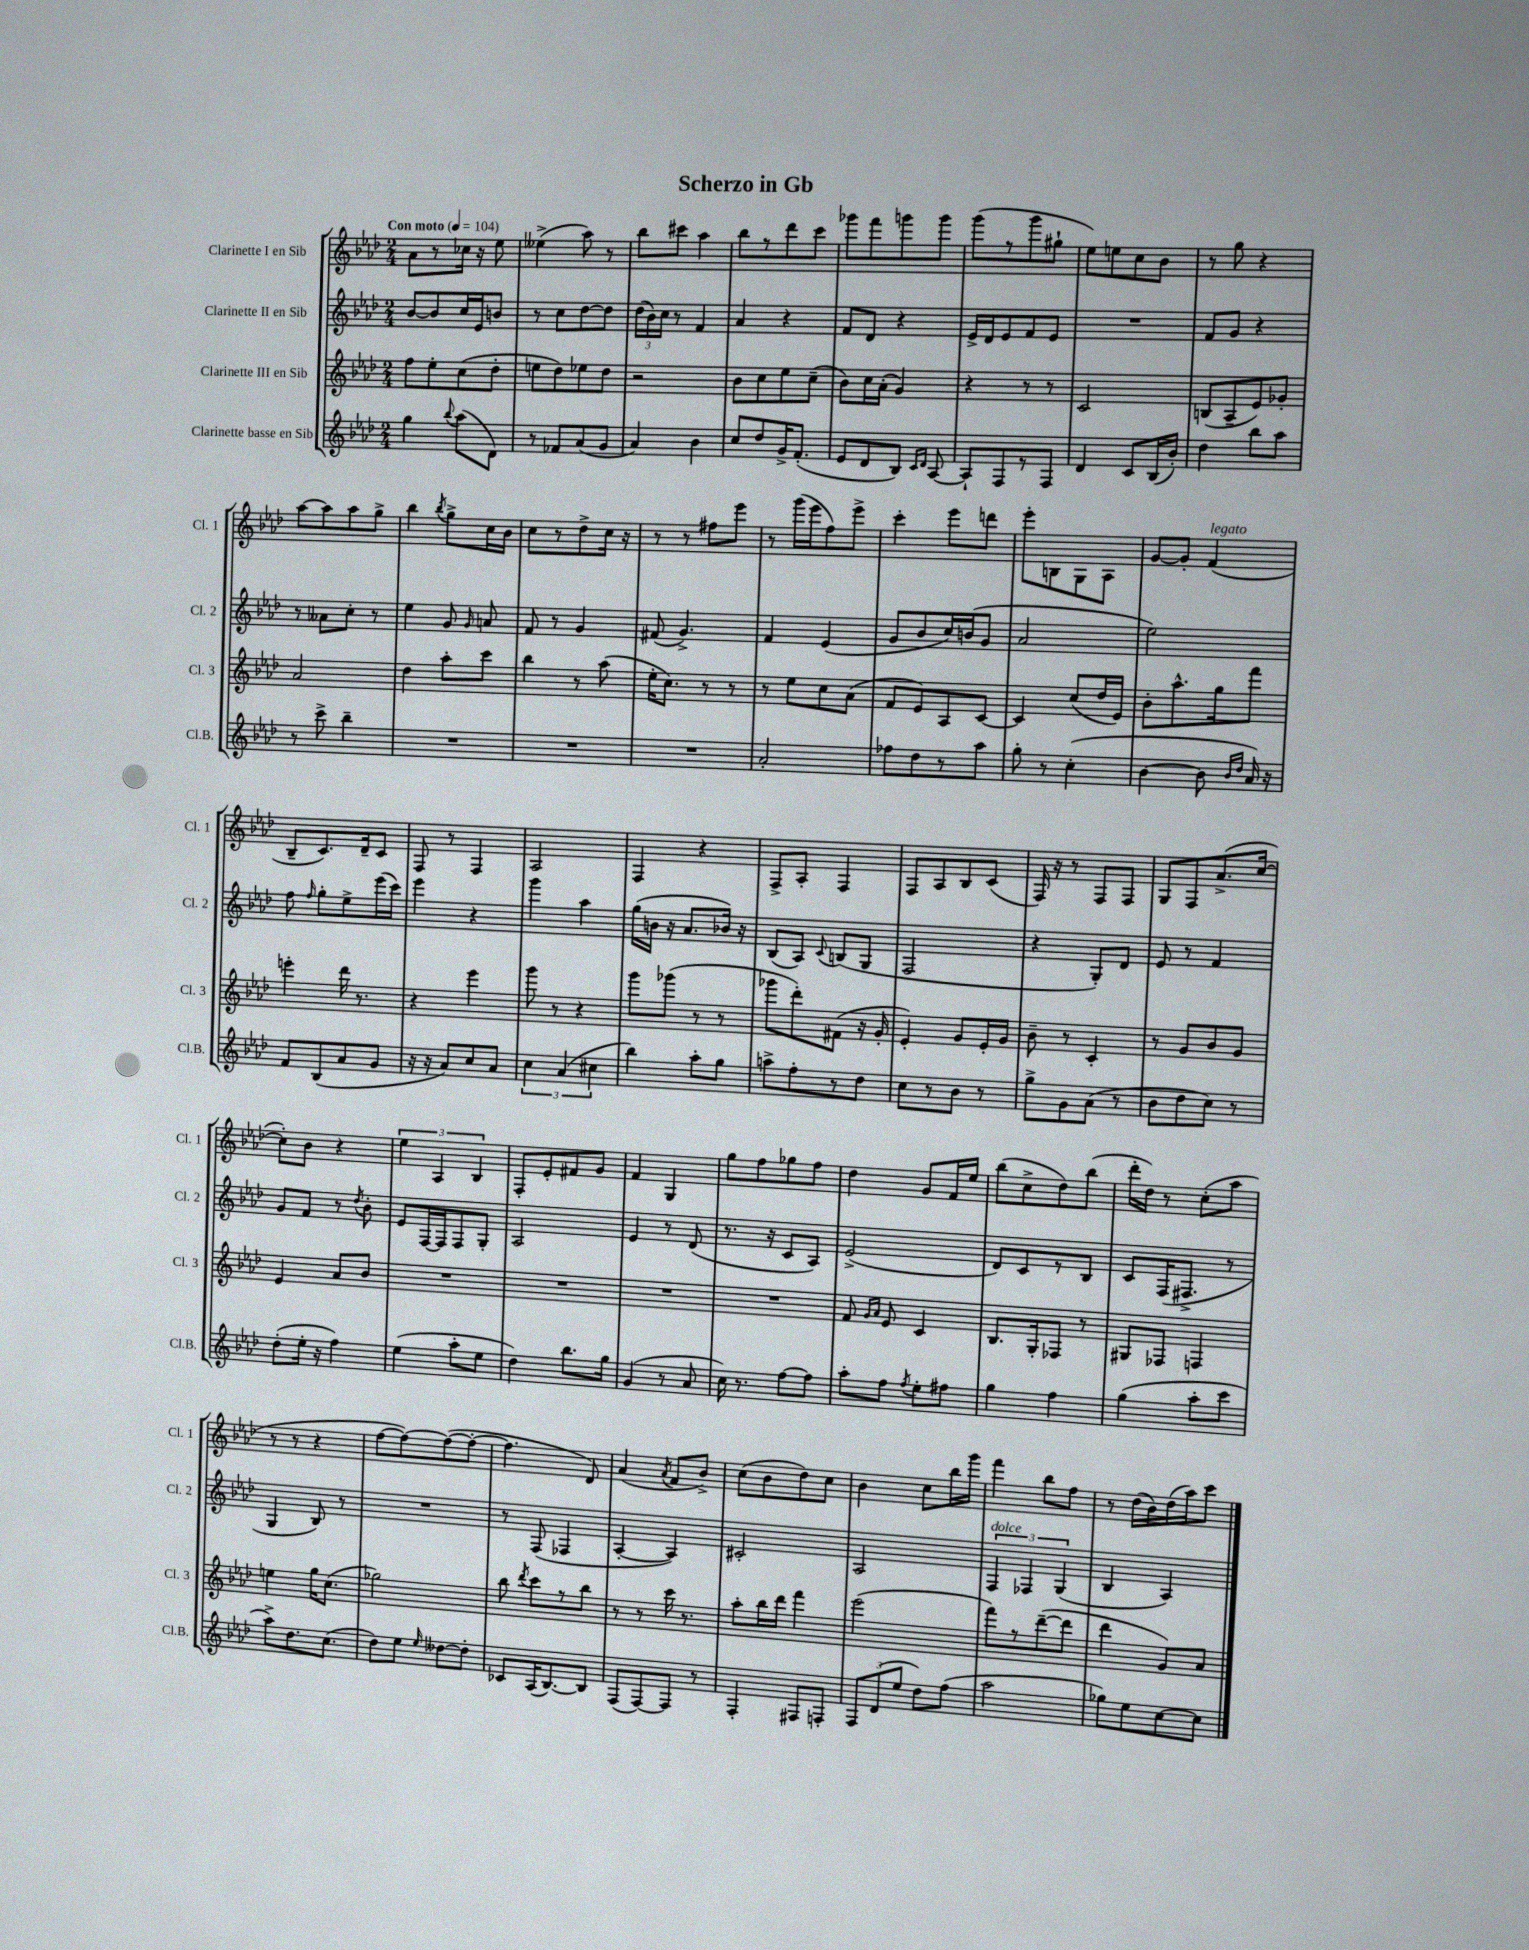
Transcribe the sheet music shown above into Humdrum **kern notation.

**kern	**kern	**kern	**kern
*part4	*part3	*part2	*part1
*staff4	*staff3	*staff2	*staff1
*I"Clarinette basse en Sib	*I"Clarinette III en Sib	*I"Clarinette II en Sib	*I"Clarinette I en Sib
*I'Cl.B.	*I'Cl. 3	*I'Cl. 2	*I'Cl. 1
*clefG2	*clefG2	*clefG2	*clefG2
*k[b-e-a-d-]	*k[b-e-a-d-]	*k[b-e-a-d-]	*k[b-e-a-d-]
*M2/4	*M2/4	*M2/4	*M2/4
*MM104	*MM104	*MM104	*MM104
=1	=1	=1	=1
!	!	!	!LO:TX:a:B:t=Con moto
4gg\	8ff\L	[8b-/L	8a-\L
.	8ee-'\	8b-/]	8r
8qqbb-/	.	.	.
(8aa-\L	(8cc\	16cc/L	16cc-X\Jk
.	.	16e-/J	16r
8d-\J)	8dd-'\J	8bn/J	8ee-\
=2	=2	=2	=2
8r	8een\L	8r	(4ee--X^\
8f-X/L	8dd-\)	8cc\L	.
(8a-/	8ee-X\	[8dd-\	8aa-\)
8g/J	8dd-\J	8dd-\J]	8r
=3	=3	=3	=3
4a-/)	2r	(24dd-\LL	8bb-\L
.	.	24b-\)	.
.	.	24cc\JJ	.
.	.	8r	8ccc#X\J
4b-\	.	4f/	4aa-\
=4	=4	=4	=4
8cc/L	8b-\L	4a-/	8bb-\L
8dd-/	8cc\	.	8r
16g^/K	8ee-\	4r	8ddd-\
(8.f'/J	.	.	.
.	(8cc~\J	.	8ccc\J
=5	=5	=5	=5
8e-/L	8b-\L)	8f/L	8ggg-X\L
8d-/	16cc\L	8d-/J	8fff\
.	(16a-'\JJ	.	.
8B-/J)	4g/)	4r	8gggn\
16qqc/LL	.	.	.
16qqd-/JJ	.	.	.
[8A-/	.	.	8ggg\J
=6	=6	=6	=6
8A-`/L]	4r	16e-^/LL	(8ggg\L
.	.	16d-/J	.
8F/	.	8e-/	8r
8r	8r	8f/	8ggg\
8F/J	8r	8e-/J	8gg#X`\J
=7	=7	=7	=7
4d-/	2c/	2r	8ee-\L)
.	.	.	8een\
8c/L	.	.	8cc\
(16B-/L	.	.	8b-\J
16b-'/JJ)	.	.	.
=8	=8	=8	=8
4dd-\	(8Bn/L	8f/L	8r
.	8A-~/	8g/J	8gg\
8bb-\L	8e-/)	4r	4r
8aa-\J	8g-X'/J	.	.
!!LO:LB:g=z
=9	=9	=9	=9
8r	2a-/	8r	[8aa-\L
8ccc^\	.	8a--X\L	8aa-\]
4bb-~\	.	8cc'\J	8aa-\
.	.	8r	8gg^\J
=10	=10	=10	=10
2r	4dd-\	4ee-\	4bb-\
.	.	.	8qbb-/
.	8aa-'\L	8g/	8gg^\L
.	.	16qqg/	.
.	8ccc\J	8an/	16cc\L
.	.	.	16b-\JJ
=11	=11	=11	=11
2r	4bb-\	8f/	8cc\L
.	.	8r	8r
.	8r	4g/	8dd-^\
.	(8aa-\	.	16cc\Jk
.	.	.	16r
=12	=12	=12	=12
2r	16ee-'\KL	(8f#X/	8r
.	8.cc\J)	.	.
.	.	4.g^/)	8r
.	8r	.	8ff#X\L
.	8r	.	8eee-\J
=13	=13	=13	=13
2a-'/	8r	4f/	8r
.	8ee-\L	.	(16ggg\LL
.	.	.	16eee-\J
.	8cc\	(4e-/	8ff\)
.	(8a-\J	.	8eee-^\J
=14	=14	=14	=14
8ff-X\L	8f/L	8g/L	4ccc'\
8dd-\	8e-/)	8b-/	.
8r	8A-/	16cc/L)	8eee-\L
.	.	(16bn/J	.
8aa-\J	[8c/J	8g/J	8dddn\J
=15	=15	=15	=15
8gg'\	4c/]	2a-/	8eee-'\L
8r	.	.	8Bn\
(4cc'\	(8cc/L	.	8G\
.	16dd-/L	.	8A-\J
.	16e-/JJ)	.	.
=16	=16	=16	=16
[4b-\	8b-'\L	2ee-\)	[8g/L
.	8.aa-^^\	.	8g'/J]
!	!	!	!LO:TX:a:i:t=legato
8b-\]	.	.	(4f/
.	16gg\k	.	.
16qqb-/LL	.	.	.
16qqdd-/JJ	.	.	.
16a-/)	8fff\J	.	.
16r	.	.	.
!!LO:LB:g=z
=17	=17	=17	=17
8f/L	4eeen'\	8ff\	8B-~/L
.	.	16qqff/	.
(8B-/	.	8gg'\L	8.c/)
8a-/	16ddd-\	8ee-^\	.
.	8.r	.	16d-~/k
8g/J	.	(16eee-\L	8c/J
.	.	16ccc\JJ)	.
=18	=18	=18	=18
16r	4r	4eee-\	8F/
16r	.	.	.
8a-/L)	.	.	8r
8cc/	4eee-\	4r	4F/
8a-/J	.	.	.
=19	=19	=19	=19
6cc\	8ggg\	4ggg\	2A-/
.	8r	.	.
(6a-/	.	.	.
.	4r	4aa-\	.
6cc#X\	.	.	.
=20	=20	=20	=20
4bb-\)	8ggg\L	(16gg\LL	4F/
.	.	16bn\JJ	.
.	(8ggg-X\J	16r	.
.	.	8.a-/L	.
8aa-'\L	8r	.	4r
8gg\J	8r	16b-X/Jk)	.
.	.	16r	.
=21	=21	=21	=21
8aan^\L	8ggg-X\L	(8B-/L	8F^/L
8ff'\	8ddd-'\)	8A-/J)	8A-'/J
.	.	8qqc/	.
8r	(8f#X\J	(8Bn/L	4F/
8dd-\J	16r	8G/J	.
.	16g'/	.	.
=22	=22	=22	=22
8cc\L	4e-'/)	2F/	8F/L
8r	.	.	8A-/
8b-\J	8g/L	.	8B-/
8r	16e-'/L	.	(8c/J
.	16g/JJ	.	.
=23	=23	=23	=23
8gg^\L	8b-~\	4r	16F/)
.	.	.	16r
8g\	8r	.	8r
(8a-\J	4c'/	8G'/L)	8F/L
8r	.	8d-/J	8F/J
=24	=24	=24	=24
8b-\L	8r	8e-/	8G/L
8dd-\	8g/L	8r	8F/
8cc\J)	8b-/	4f/	(8.a-^/
8r	8g/J	.	.
.	.	.	[16cc/Jk
!!LO:LB:g=z
=25	=25	=25	=25
(8dd-'\L	4e-/	8g/L	8cc'\L])
16ee-'\Jk	.	8f/J	8b-\J
16r	.	.	.
4ff\)	8a-/L	8r	4r
.	.	8qdd-/	.
.	8b-/J	8b-'\	.
=26	=26	=26	=26
(4ee-\	2r	8e-/L	6ee-\
.	.	[16F/L	.
.	.	.	6A-/
.	.	16F/J]	.
8aa-'\L	.	8F/	.
.	.	.	6B-/
8ee-\J	.	8G'/J	.
=27	=27	=27	=27
4dd-\)	2r	2A-/	8F'/L
.	.	.	8e-'/
8.bb-\L	.	.	8f#X/
.	.	.	8g/J
16gg\Jk	.	.	.
=28	=28	=28	=28
(4g/	2r	4e-/	4f/
8r	.	8r	4G/
8a-/	.	(8d-/	.
=29	=29	=29	=29
16cc\)	2r	8.r	8gg\L
8.r	.	.	.
.	.	.	8ff\
.	.	16r	.
[8ff\L	.	8c/L	8gg-X\
8ff\J]	.	8A-/J)	8ff\J
=30	=30	=30	=30
8aa-'\L	8f/	(2e-^/	4dd-\
.	16qqg/LL	.	.
.	16qqa-/JJ	.	.
8ff\J	8e-/	.	.
8qff/	.	.	.
8ee-'\L	4c/	.	8g/L
8ff#X\J	.	.	16f/L
.	.	.	16ee-/JJ
=31	=31	=31	=31
4gg\	8.B-/L	8d-/L)	(8bb-\L
.	.	8c/	8cc^\
.	16G'/k	.	.
4ff\	8F-X/J	8r	8dd-\)
.	8r	8B-/J	(8bb-\J
=32	=32	=32	=32
(4gg\	8G#X/L	8c/L	16ddd-'\LL
.	.	.	16dd-\JJ)
.	8F-X/J	(16F/K	8r
.	.	8.F#X^/J	.
8aa-'\L	4Fn/	.	(8cc'\L
8ccc\J	.	8r	8aa-\J
!!LO:LB:g=z
=33	=33	=33	=33
8aa-^\L)	4een\	4G/	8r
8.dd-\	.	.	8r
.	16gg\KL	8B-/)	4r
(8.cc\J	(8.cc\J	.	.
.	.	8r	.
=34	=34	=34	=34
8dd-\L)	2gg-X\)	2r	[8ff\L
8ee-\J	.	.	8ff\_)
16qqee-/	.	.	.
[8dd--X\L	.	.	(8ff\_
8dd--'\J]	.	.	8ff'\J_
=35	=35	=35	=35
8c-X/L	8bb-\	8r	4.ff\]
.	8qddd-/	.	.
(16A-/K	8ccc\L	(8F/	.
[8.B-/)	.	.	.
.	8r	4F-X/	.
8B-/J]	8bb-\J	.	8d-/)
=36	=36	=36	=36
(8F/L	8r	[4A-'/	(4a-/
[8F/)	8r	.	.
.	.	.	8qa-/
8F/J]	16ccc\	4A-/])	8f/L
.	8.r	.	.
8r	.	.	8b-^/J)
=37	=37	=37	=37
4F'/	8aa-'\L	2c#X'/	(8cc\L
.	16bb-\L	.	8b-\
.	16ddd-\JJ	.	.
8F#X/L	4fff\	.	8dd-\)
8Fn'/J	.	.	8cc\J
=38	=38	=38	=38
12F/L	(2eee-\	2A-/	4b-\
(12d-/	.	.	.
12ee-/J	.	.	.
8dd-\L)	.	.	8cc\L
(8ff\J	.	.	16bb-\L
.	.	.	16ggg\JJ
=39	=39	=39	=39
!	!	!LO:TX:a:i:t=dolce	!
2aa-\	8fff\L)	6F/	4fff\
.	8r	.	.
.	.	6F-X/	.
.	([8ddd-~\	.	8bb-\L
.	.	(6G/	.
.	8ddd-\J]	.	8ff\J
=40	=40	=40	=40
8gg-X\L)	4ddd-\	4B-/	8r
8ee-\	.	.	(16dd-\LL
.	.	.	16b-\)
[8cc\	8g/L)	4A-/)	(16dd-\
.	.	.	16aa-\J)
8cc\J]	8a-/J	.	8ccc\J
==	==	==	==
*-	*-	*-	*-
